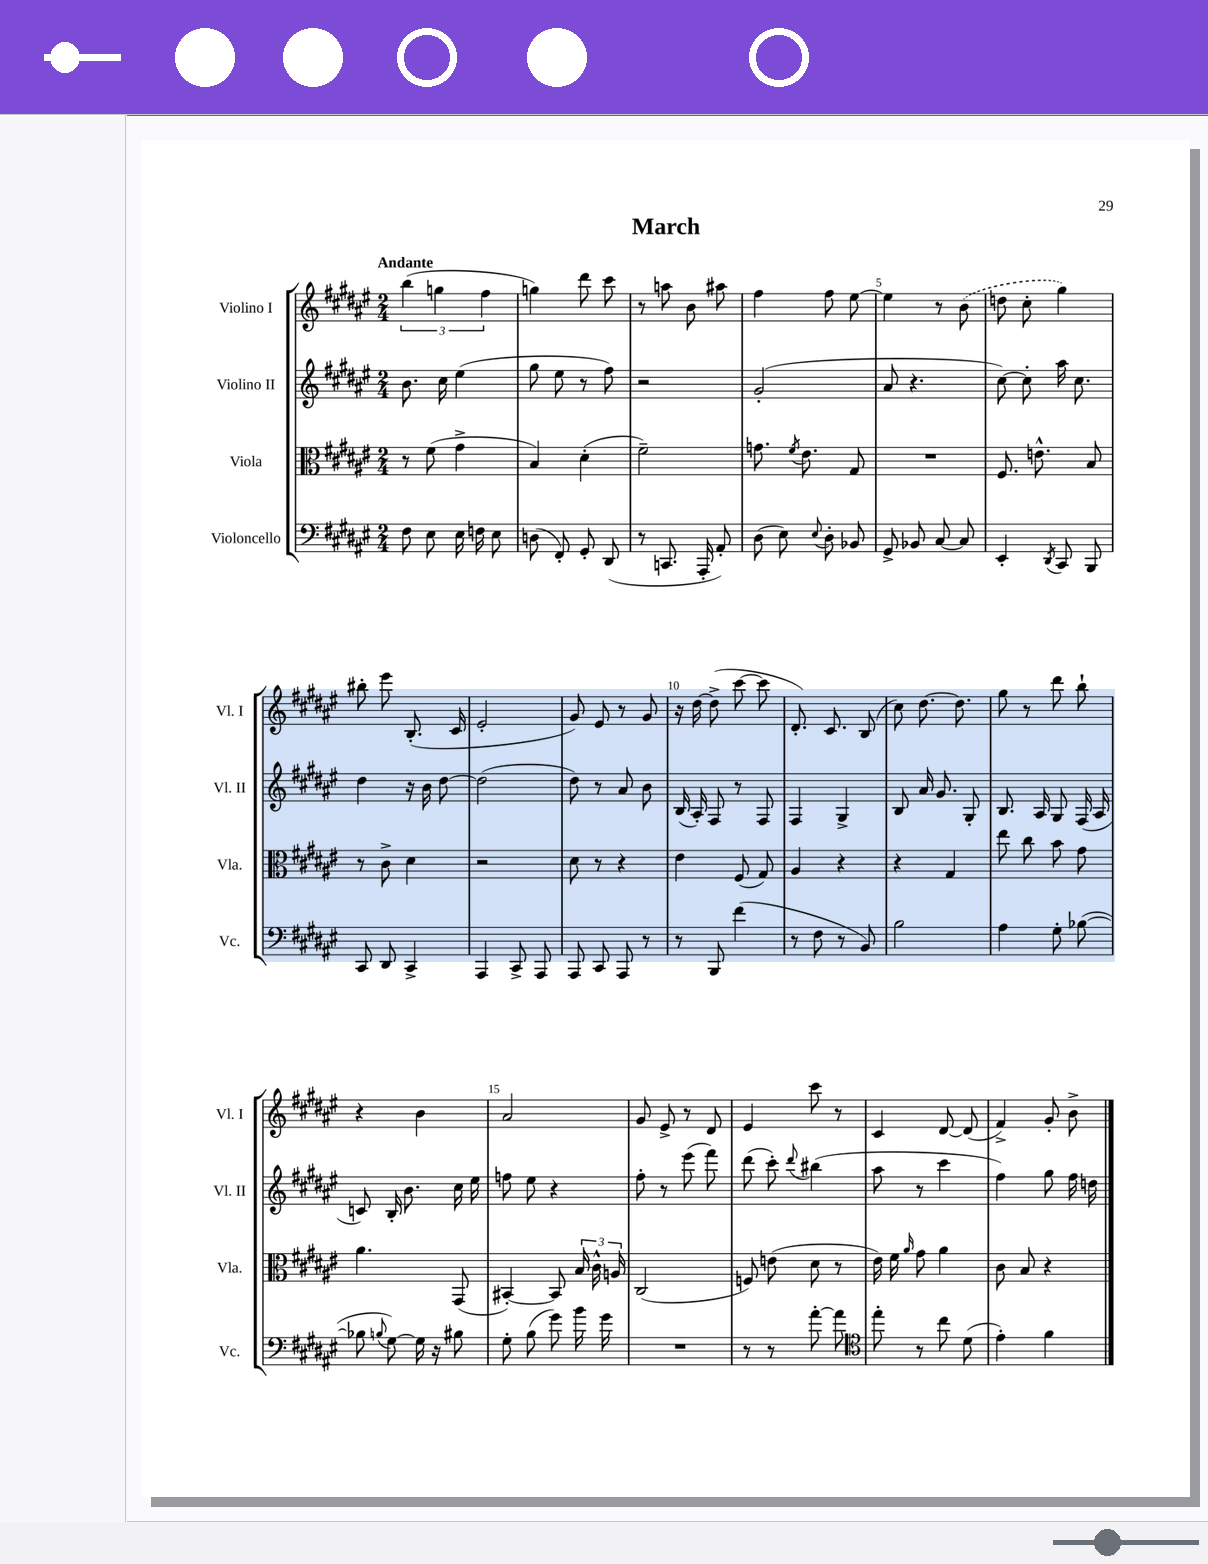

**kern	**kern	**kern	**kern
*staff4	*staff3	*staff2	*staff1
*clefF4	*clefC3	*clefG2	*clefG2
*k[f#c#g#d#a#e#]	*k[f#c#g#d#a#e#]	*k[f#c#g#d#a#e#]	*k[f#c#g#d#a#e#]
*M2/4	*M2/4	*M2/4	*M2/4
8F#\	8r	8.b\	(6bb\
8E#\	(8f#\	.	.
.	.	.	6gg\
.	.	16cc#\	.
16E#\	4g#^\	(4ee#\	.
16F\	.	.	.
.	.	.	6ff#\
8E#\	.	.	.
=	=	=	=
(8D\	4B/)	8gg#\	4gg\)
8FF#'/)	.	8ee#\	.
8GG#'/	(4d#'\	8r	8ddd#\
(8DD#/	.	8ff#\)	8ccc#\
=	=	=	=
8r	2f#~\)	2r	8r
8.CC/	.	.	8aa\
.	.	.	8b\
16AAA#'/	.	.	.
8AA#'/)	.	.	8aa#\
=	=	=	=
(8D#\	8.g\	(2g#'/	4ff#\
8E#\)	.	.	.
.	8qf#/	.	.
.	8.e#\	.	.
8qqE#/	.	.	.
8D#'\	.	.	8ff#\
8BB-/	8G#/	.	[8ee#\
=	=	=	=
8GG#^/	2r	8a#/	4ee#\]
8BB-/	.	4.r	.
[8C#/	.	.	8r
8C#/]	.	.	(8b\
=	=	=	=
4EE#'/	8.F#/	[8cc#\)	8dd\
.	.	8cc#'\]	8cc#'\
.	8.e^^\	.	.
8qDD#/	.	.	.
8CC#/	.	16aa#\	4gg#\)
.	.	8.cc#\	.
8BBB/	8B/	.	.
=	=	=	=
8CC#/	8r	4dd#\	8bb#'\
8DD#/	8c#^\	.	8eee#\
4CC#^/	4d#\	16r	(8.B'/
.	.	16b\	.
.	.	[8dd#\	.
.	.	.	16c#/
=	=	=	=
4AAA#/	2r	(2dd#\]	2e#'/
8CC#^/	.	.	.
8AAA#/	.	.	.
=	=	=	=
8AAA#/	8d#\	8dd#\)	8g#/)
8CC#/	8r	8r	8e#/
8AAA#/	4r	8a#/	8r
8r	.	8b\	8g#/
=	=	=	=
8r	4e#\	(16B/	16r
.	.	16A#'/)	[16dd#\
8BBB/	.	8F#/	(8dd#^\]
(4f#\	(8F#/	8r	[8ccc#\
.	8G#/)	8F#/	8ccc#\]
=	=	=	=
8r	4A#/	4F#/	8.d#'/)
8F#\	.	.	.
.	.	.	8.c#/
8r	4r	4G#^/	.
8BB/)	.	.	(8B/
=	=	=	=
2B\	4r	8B/	8cc#\)
.	.	16a#/	[8.dd#\
.	.	8.g#/	.
.	4G#/	.	.
.	.	.	8.dd#\]
.	.	8G#'/	.
=	=	=	=
4A#\	8ee#\	8.B/	8gg#\
.	8cc#\	.	8r
.	.	16A#/	.
8G#'\	8b\	8G#/	8ddd#\
([8B-\	8g#\	(16F#/	8bb`\
.	.	16A#/	.
=	=	=	=
8B-\]	4.a#\	8c/)	4r
8qqB/	.	.	.
[8G#\)	.	16B'/	.
.	.	8.b\	.
16G#\]	.	.	4b\
16r	.	.	.
8B#\	(8GG#/	16cc#\	.
.	.	16ee#\	.
=	=	=	=
8G#'\	[4BB#'/)	8ff\	2a#/
(8B\	.	8ee#\	.
8g#\)	8BB#/]	4r	.
16b\	24B/	.	.
.	24c#^^\	.	.
16g#\	.	.	.
.	24A/	.	.
=	=	=	=
2r	(2C#/	8ff#'\	8g#/
.	.	8r	8e#^/
.	.	(8eee#\	8r
.	.	8fff#\)	8d#/
=	=	=	=
8r	8F/)	(8ddd#\	4e#/
8r	(8e\	8ccc#'\)	.
.	.	8qqddd#/	.
[8a#'\	8d#\	(4bb#\	8ccc#\
8a#\]	8r	.	8r
=	=	=	=
*clefC4	*	*	*
8ee#'\	16e#\)	8aa#\	4c#/
.	16f#\	.	.
.	16qqa#/	.	.
8r	8g#\	8r	.
8cc#\	4a#\	4ccc#\	[8d#/
(8d#\	.	.	(8d#/]
=	=	=	=
4e#'\)	8c#\	4ff#\)	4f#^/)
.	8B/	.	.
4f#\	4r	8gg#\	8g#'/
.	.	16ff#\	8b^\
.	.	16dd\	.
==	==	==	==
*-	*-	*-	*-
